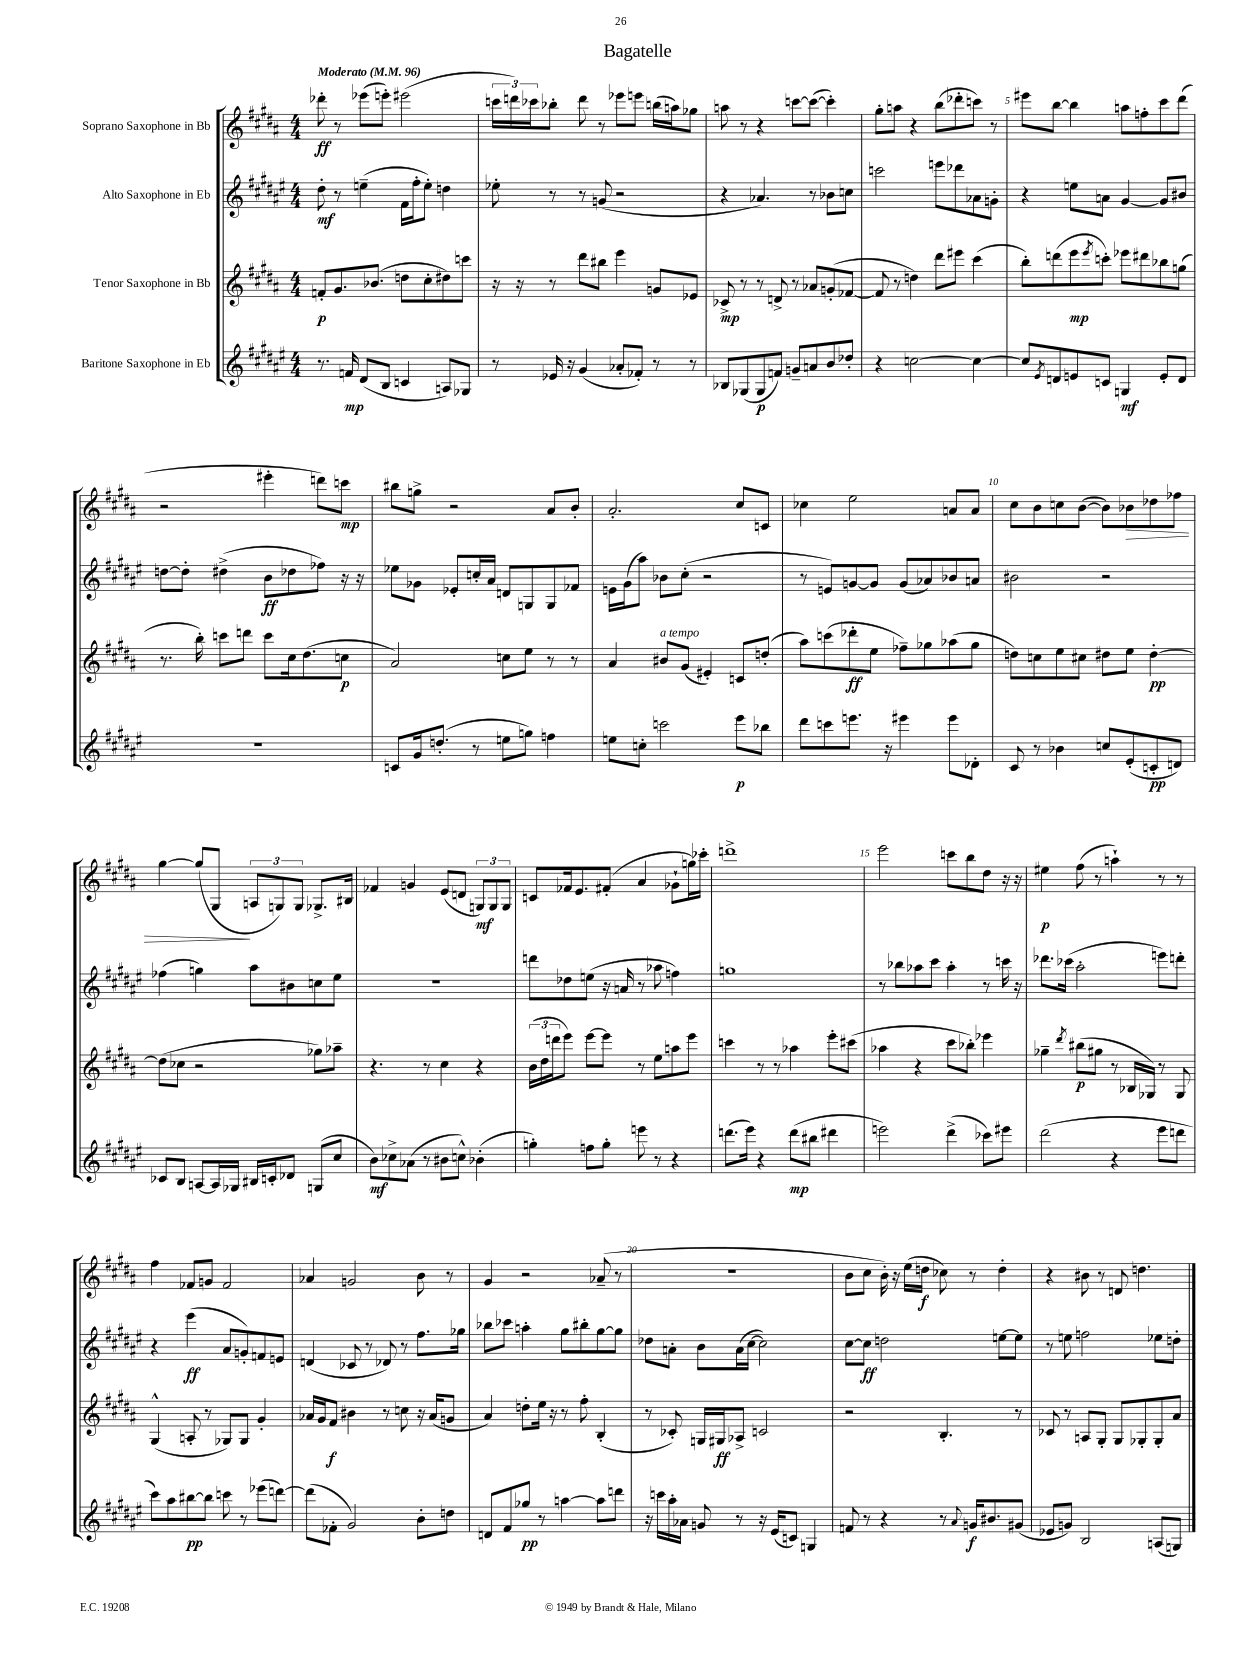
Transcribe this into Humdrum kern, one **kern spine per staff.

**kern	**kern	**kern	**kern
*staff4	*staff3	*staff2	*staff1
*clefG2	*clefG2	*clefG2	*clefG2
*k[f#c#g#d#a#e#]	*k[f#c#g#d#a#]	*k[f#c#g#d#a#e#]	*k[f#c#g#d#a#]
*M4/4	*M4/4	*M4/4	*M4/4
*MM96	*MM96	*MM96	*MM96
8.r	8f'/L	8dd#'\	8ddd-'\
.	8.g#/	8r	8r
16f/	.	.	.
(8d#/L	.	(4ee~\	(8eee-\L
.	(8.b-/J	.	.
8B/J	.	.	8eee'\J)
4c/	8dd\L	16f#\LL	(2eee#\
.	.	16ff#'\J	.
.	8cc#'\	8ee'\J)	.
8A/L)	8dd#\)	4dd\	.
8G-/J	8ccc\J	.	.
=	=	=	=
8r	16r	8ee-'\	24ccc\LL
.	.	.	24ddd\)
.	16r	.	.
.	.	.	24ccc-\J
16e-/	8r	8r	8bb-'\J
16r	.	.	.
(4g#/	8ddd#\L	8r	8ddd\
.	8bb#\J	(8g/	8r
8a-'/L	4eee\	2r	8eee-\L
8f-'/J)	.	.	8eee\J
8r	8g/L	.	(16bb\LL
.	.	.	16aa\J)
8r	8e-/J	.	8gg-\J
=	=	=	=
8B-/L	8c-^/	4r	8aa\
(8G-/	8r	.	8r
8G-/	8r	4.a-/)	4r
8f/J)	8d^/	.	.
8g~/L	8r	.	[8ccc\L
8a/	8a-/L	8r	(8ccc\_J
8b/	(8g'/	8b-\L	4ccc'\])
8dd-'/J	[8f-/J	8cc\J	.
=	=	=	=
4r	8f-/]	2ccc\	8gg#'\L
.	8r	.	8aa\J
[2cc\	4dd\)	.	4r
.	8ddd#\L	8eee\L	(8bb\L
.	8eee#\J	8ddd-\	8ddd-'\
4cc\_	(4ccc#\	8a-\	8ccc\J)
.	.	8g'\J	8r
=	=	=	=
8cc/]L	8bb'\L)	4r	8eee#\L
8qe#/	.	.	.
8d/	(8ddd\	.	[8bb\J
8e/	8eee\	8ee\L	4bb\]
.	8qeee/	.	.
8c/J	8ccc'\J)	8a\J	.
4G/	8eee-\L	[4g#/	8aa\L
.	8ddd#\	.	8ff'\
8e'/L	8bb-\	8g#/]L	8ccc#\
8d/J	(8gg\J	8b#/J	(8ddd#\J
=	=	=	=
1r	8.r	[8dd\L	2r
.	.	8dd'\]J	.
.	16bb'\)	.	.
.	8ccc\L	(4dd#^\	.
.	8ddd\J	.	.
.	8ccc\L	8b\L	4eee#'\
.	16cc#\k	8dd-\	.
.	(8.dd#\	.	.
.	.	8ff-\J)	8ddd\L)
.	8cc\J	16r	8ccc\J
.	.	16r	.
=	=	=	=
8c/L	2a#/)	8ee-\L	8bb#\L
16g#/k	.	8g-\J	8gg^\J
(8.dd'/J	.	.	.
.	.	8e-'/L	2r
8r	.	16cc'/L	.
.	.	16a#/JJ	.
8ee\L	8cc\L	8d/L	.
8gg\J)	8ee\J	8G/	.
4ff\	8r	8G/	8a#/L
.	8r	8f-/J	8b'/J
=	=	=	=
8ee\L	4a#/	16e\LL	2.a#'/
.	.	(16g#\J	.
8cc'\J	.	8aa#\J)	.
2ccc\	8b#/L	8b-\L	.
.	(8g#/J	(8cc#'\J	.
.	4e#'/)	2r	.
8eee#\L	8c/L	.	8cc#/L
8bb-\J	(8dd'/J	.	8c/J
=	=	=	=
8ddd#\L	8aa#\L)	8r	4cc-\
8ccc\	(8ccc\	8e/L)	.
8.eee\J	8ddd-'\	[8g/	2ee\
.	8ee\J	8g/]J	.
16r	.	.	.
4eee#\	8ff-~\L)	(8g/L	.
.	8gg-\	8a-/)	.
8eee#\L	(8aa-\	8b-/	8a/L
8d-'\J	8gg-\J	8a/J	8a/J
=	=	=	=
8c#/	8dd\L)	2b#\	8cc#\L
8r	8cc\	.	8b\
4b-\	8ee\	.	8cc\
.	8cc#\J	.	([8b\J
8cc/L	8dd#\L	2r	8b\]L)
(8e#'/	8ee\J	.	8b-\
8c'/	[4dd#'\	.	8dd-\
8d/J)	.	.	8ff-\J
=	=	=	=
8c-/L	(8dd#\]L	(4ff-\	[4gg#\
8B/J	8cc-\J	.	.
[8A/L	2r	4gg\)	(8gg#/]L
16A/]L	.	.	8G#/J
16G-/JJ	.	.	.
16B#/LL	.	8aa#\L	12A/L
16c'/J	.	.	.
.	.	.	12G/)
8d-/J	.	8b#\	.
.	.	.	12G/J
(8G/L	8gg-\L)	8cc\	8.G-^/L
8cc#/J	8aa-~\J	8ee#\J	.
.	.	.	16B#/Jk
=	=	=	=
8b\L)	4.r	1r	4f-/
8cc-^\	.	.	.
(8a-\J	.	.	4g/
8r	8r	.	.
8b#\L	4cc#\	.	(8e/L
8cc^^\J)	.	.	8d/J
(4b-'\	4r	.	12G/L)
.	.	.	12G/
.	.	.	12G/J
=	=	=	=
4gg'\)	(24b\LL	8ddd\L	8c/L
.	24dd#\	.	.
.	24ddd\J	.	.
.	8eee\J)	8dd-\	16f-/k
.	.	.	8.e/
8ff\L	[8eee\L	(8ee\J	.
8gg'\J	8eee\]J	16r	(8f#'/J
.	.	16a/	.
8eee\	8r	8r	4a#/
8r	8ee\L	8aa-\	.
4r	8aa\	4ff\)	8g-`\L
.	8eee\J	.	16gg\L)
.	.	.	16ccc-'\JJ
=	=	=	=
(8.ddd\L	4ccc\	1gg	1ddd^
16eee#\Jk)	.	.	.
4r	8r	.	.
.	8r	.	.
(8ddd\L	4aa-\	.	.
8bb#\J	.	.	.
4ddd#\	8eee'\L	.	.
.	(8ccc#\J	.	.
=	=	=	=
2eee\)	4aa-\	8r	2eee\
.	.	8bb-\L	.
.	4r	8aa-\	.
.	.	8ccc#\J	.
(4ddd#^\	8ccc#\L	4aa-'\	8ccc\L
.	8bb-'\J)	.	8bb\
8ccc-\L)	4eee-\	8r	8dd#\J
8eee#\J	.	16ccc\	16r
.	.	16r	16r
=	=	=	=
(2ddd#\	4gg-~\	8.ddd-\L	4ee#\
.	.	(16ccc-\Jk	.
.	8qddd#/	.	.
.	(8bb#\L	2aa#'\	(8ff#\
.	8gg#\J	.	8r
4r	8r	.	4aa`\)
.	16B-/LL	.	.
.	16G-/JJ)	.	.
8eee#\L	8r	8eee\L)	8r
8ddd\J	8G-/	8ddd'\J	8r
=	=	=	=
8ccc#\L)	(4G#^^/	4r	4ff#\
8aa#\	.	.	.
[8bb#\	8A'/	(4eee#\	8f-/L
8bb#\]J	8r	.	8g/J
8ccc\	8G-/L)	8a#/L	2f-/
8r	8G-/J	8g'/)	.
(8eee-\L	4g#'/	8f/	.
[8ddd\J)	.	8e/J	.
=	=	=	=
(8ddd\]L	16a-/LL	(4d/	4a-/
.	16g#/J	.	.
8f-'\J	8f#/J	.	.
2g#/)	4b#\	8c-/	2g/
.	.	8r	.
.	8r	8d-/)	.
.	8cc\	8r	.
8b'\L	16r	8.ff#\L	8b\
.	(16a-/LK	.	.
8dd\J	8g/J	.	8r
.	.	16gg-\Jk	.
=	=	=	=
8d/L	4a#/)	8bb-\L	4g#/
8f#/	.	8ccc-\J	.
8gg-/J	8dd'\L	4aa'\	2r
8r	16ee\Jk	.	.
.	16r	.	.
[4aa\	8r	8gg#\L	.
.	8ff#'\	8bb#'\	.
8aa\]L	(4B'/	[8gg#\	(8a-~/
8ddd\J	.	8gg#\]J	8r
=	=	=	=
16r	8r	8dd-\L	1r
16ccc\LL	.	.	.
16aa#'\	8c-'/)	8a'\J	.
16a-\JJ	.	.	.
8g/	16G/LL	8b\L	.
.	16G#/J	.	.
8r	8A-^/J	(16a\L	.
.	.	[16cc#\JJ	.
16r	2c/	2cc#\])	.
(16e#/LK	.	.	.
8c/J)	.	.	.
4G/	.	.	.
=	=	=	=
8f/	2r	[8cc#\L	8b\L
8r	.	8cc#\]J	8cc#\J
4r	.	2dd\	16b'\)
.	.	.	16r
.	.	.	(16ee\LL
.	.	.	16dd\JJ
8r	4.B'/	.	8cc-\)
8qqa#/	.	.	.
16g/LK	.	.	8r
8.b#/	.	.	.
.	.	[8ee\L	4dd'\
(8g#/J	8r	8ee\]J	.
=	=	=	=
8e-/L	8c-/	8r	4r
8g/J)	8r	8ee\	.
2B/	8A/L	2ff\	8b#\
.	8G#'/J	.	8r
.	8G#/L	.	8d/
.	8G-'/	.	4.dd\
(8A/L	8G-'/	8ee-\L	.
8G/J)	8a#/J	8dd'\J	.
==	==	==	==
*-	*-	*-	*-
